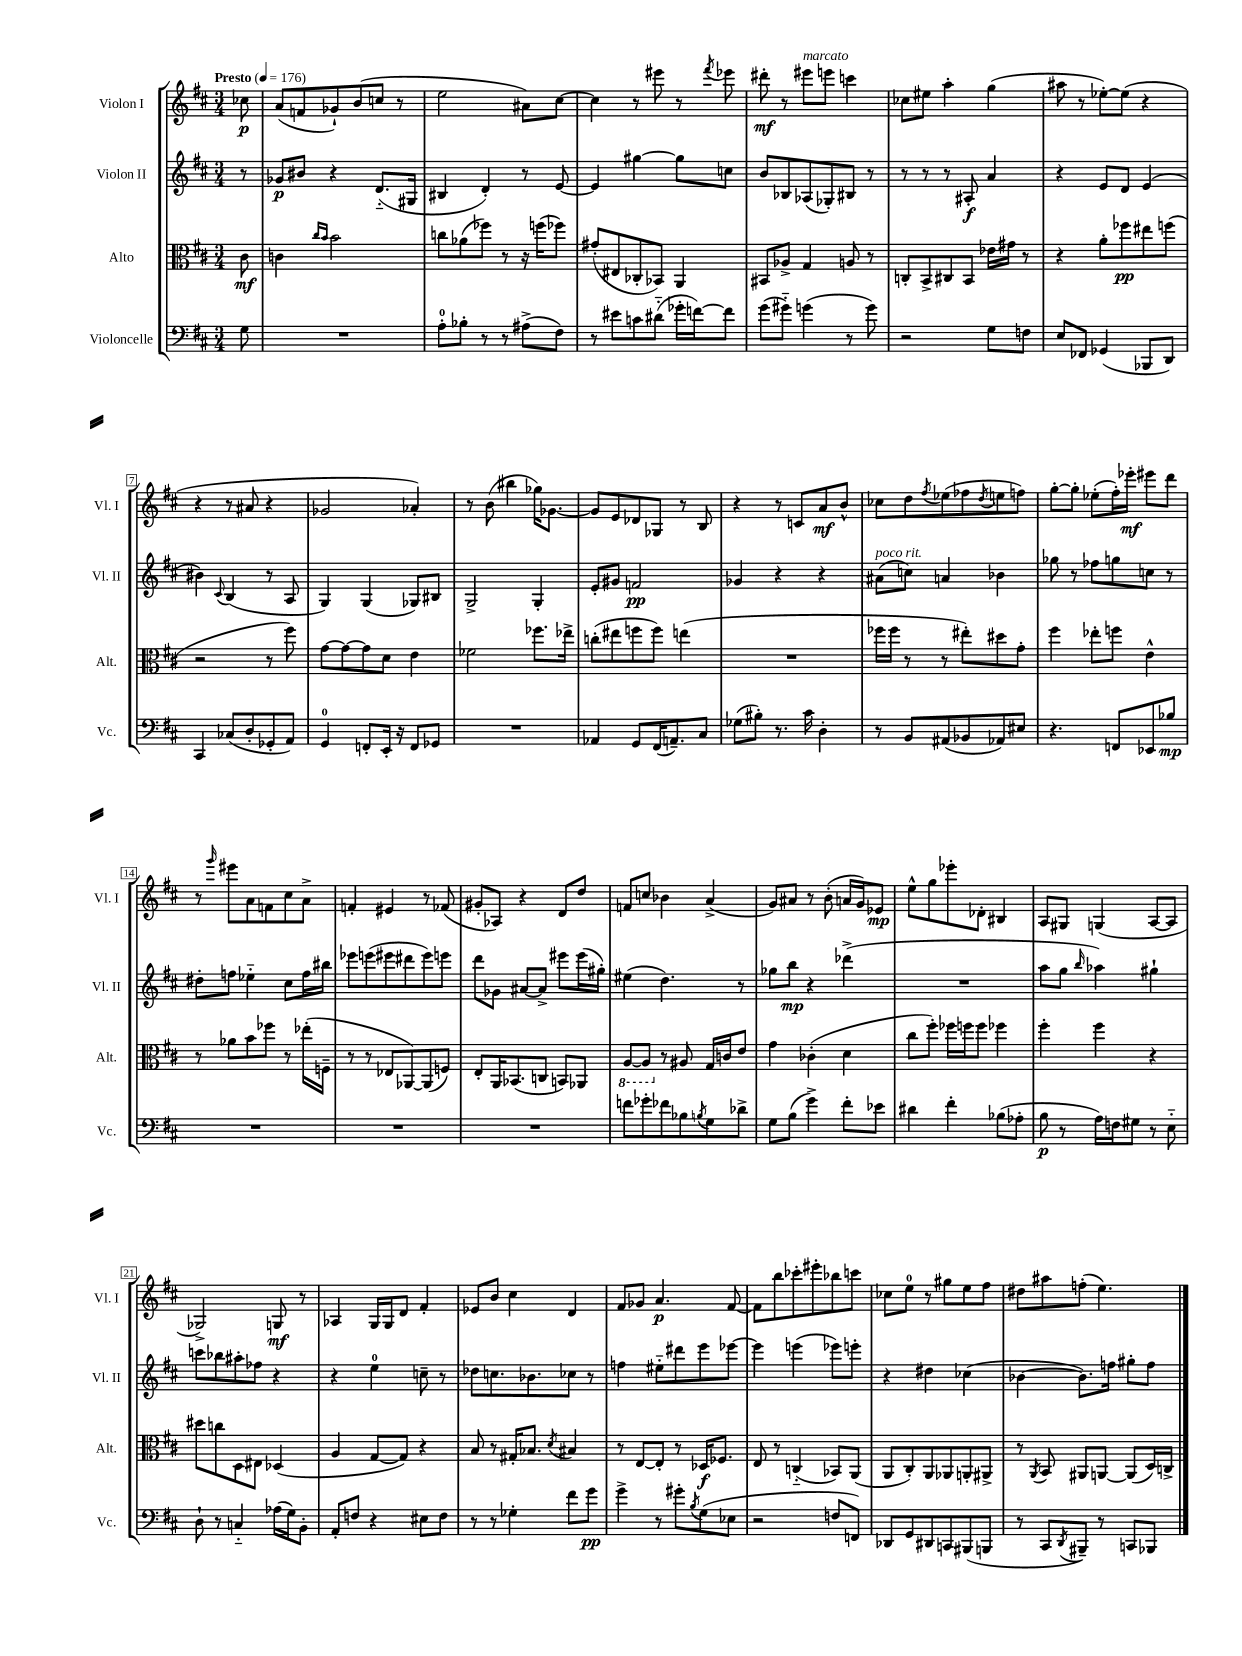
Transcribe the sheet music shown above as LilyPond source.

<<
\new StaffGroup <<
\new Staff = "s0" \with { instrumentName = "Violon I" shortInstrumentName = "Vl. I" } {
    \clef treble \key d \major \numericTimeSignature \time 3/4 \partial 8 \tempo "Presto" 4 = 176
    ces''8\p |
    a'8( f'8 ges'8-!) b'8( c''8 r8 |
    e''2 ais'8) cis''8~ |
    cis''4 r8 eis'''8 r8 \acciaccatura { fis'''8 } ees'''8 |
    dis'''8-.\mf r8 eis'''8^\markup { \italic "marcato" } e'''8 c'''4 |
    ces''8 eis''8 a''4-. g''4( |
    ais''8 r8 ees''8~-.) ees''8( r4 |
    r4 r8 ais'8 r4 |
    ges'2 aes'4-.) |
    r8 b'8( bis''4 ges''16) ges'8.~ |
    ges'8 e'8 des'8 ges8 r8 b8 |
    r4 r8 c'8 a'8\mf b'8-^ |
    ces''8 d''8 \acciaccatura { fis''8 } ees''8( fes''8 \acciaccatura { d''8 } e''8 f''8) |
    g''8~-. g''8-. ees''8-.( fis''16-.) ees'''16-.\mf eis'''8 d'''8 |
    r8 \grace { g'''16 } eis'''8 a'8 f'8 cis''8 a'8-> |
    f'4-. eis'4 r8 fes'8( |
    gis'8-. aes8) r4 d'8 d''8 |
    f'8 c''8 bes'4 a'4->( |
    g'8) ais'8 r8 b'8-.( a'16 g'16) ees'8\mp |
    e''8-^ g''8 ees'''8-. des'8-. bis4 |
    a8 gis8 g4( a8~ a8 |
    ges2->) g8\mf r8 |
    aes4 g16 g16 d'8 fis'4-. |
    ees'8 b'8 cis''4 d'4 |
    fis'8 ges'8 a'4.\p fis'8~ |
    fis'8 b''8 ces'''8-. eis'''8-. bes''8 c'''8 |
    ces''8 e''8-0 r8 gis''8 e''8 fis''8 |
    dis''8 ais''8 f''8-.( e''4.) \bar "|." |
}
\new Staff = "s1" \with { instrumentName = "Violon II" shortInstrumentName = "Vl. II" } {
    \clef treble \key d \major \numericTimeSignature \time 3/4 \partial 8
    r8 |
    ges'8\p bis'8 r4 d'8.-_( gis16 |
    bis4 d'4-.) r8 e'8~ |
    e'4 gis''4~ gis''8 c''8 |
    b'8 bes8 aes8( ges8-.) bis8 r8 |
    r8 r8 r8 ais8-.\f a'4 |
    r4 e'8 d'8 e'4( |
    bis'4) \appoggiatura { cis'8 } b4( r8 a8 |
    g4) g4( ges8) bis8 |
    g2-> g4-. |
    e'8-. gis'8 f'2\pp |
    ges'4 r4 r4 |
    ais'8^\markup { \italic "poco rit." }( c''8) a'4 bes'4 |
    ges''8 r8 fes''8 g''8 c''8 r8 |
    dis''8-. f''8 ees''4-_ cis''8 f''16 bis''16 |
    ees'''8 e'''8( eis'''8 dis'''8 eis'''8) e'''8 |
    d'''8 ges'8 ais'8~ ais'8-> eis'''8 eis'''16( gis''16-.) |
    eis''4( d''4.) r8 |
    ges''8 b''8\mp r4 des'''4->( |
    R2. |
    a''8 g''8 \grace { b''16 } aes''4) gis''4-! |
    c'''8 bes''8 ais''8-. fes''8 r4 |
    r4 e''4-0 c''8-- r8 |
    des''8 c''8. bes'8. ces''8 r8 |
    f''4 eis''8-_ dis'''8 e'''8 ees'''8~ |
    ees'''4 e'''4( ees'''8) e'''8-. |
    r4 dis''4 ces''4( |
    bes'4~ bes'8.) f''16 gis''8-. f''8 \bar "|." |
}
\new Staff = "s2" \with { instrumentName = "Alto" shortInstrumentName = "Alt." } {
    \clef alto \key d \major \numericTimeSignature \time 3/4 \partial 8
    cis'8\mf |
    c'4 \grace { cis''16 b'16 } b'2 |
    c''8 aes'8( fes''8) r8 r16 f''16( fes''8) |
    gis'8-.( eis8 ces8-. bes,8) a,4 |
    bis,8 aes8-> g4 a8 r8 |
    c8-. b,8-> cis8 b,8 ees'16 gis'16 r8 |
    r4 a'8-. fes''8\pp eis''8 f''8( |
    r2 r8 fis''8) |
    g'8~ g'8~ g'8 d'8 e'4 |
    fes'2 fes''8. ees''16-> |
    c''8-.( eis''8 f''8 f''8) e''4( |
    R2. |
    fes''16 fes''16 r8 r8 eis''8-.) dis''8 g'8-. |
    fis''4 ees''8-. f''8 e'4-^ |
    r8 aes'8 b'8 fes''8 r8 ees''16-.( f16-- |
    r8 r8 ees8 aes,8~) aes,8( f8) |
    e8-. a,16 bes,8.( c8 b,8) aes,8 |
    \ottava #-1 a,8~ a,8 \ottava #0 r8 ais8 g16 c'16 e'8 |
    g'4 ces'4-.( d'4 |
    cis''8 fis''8-.) fes''16 f''16 f''8 fes''4 |
    fis''4-. fis''4 r4 |
    dis''8 c''8 d8 eis8 des4( |
    a4 g8~ g8) r4 |
    b8 r8 gis16-. bes8. \acciaccatura { d'8 } bis4 |
    r8 e8~ e8-. r8 des16\f fes8. |
    e8 r8 c4-_( bes,8) a,8( |
    a,8 cis8-.) a,8 aes,8 a,8-. ais,8-> |
    r8 \acciaccatura { a,8 } b,8 ais,8 a,8~ a,8( d16) c16-> \bar "|." |
}
\new Staff = "s3" \with { instrumentName = "Violoncelle" shortInstrumentName = "Vc." } {
    \clef bass \key d \major \numericTimeSignature \time 3/4 \partial 8
    g8 |
    R2. |
    a8-0-. bes8-. r8 r8 ais8->( fis8) |
    r8 eis'8 c'8 dis'8-_( ges'16-. f'16~) f'8 |
    g'8( gis'8-_) g'4( r8 g'8) |
    r2 g8 f8 |
    e8 fes,8 ges,4( bes,,8 d,8) |
    cis,4 ces8( d8-. ges,8-. a,8) |
    g,4-0 f,8-. e,16-. r16 f,8 ges,8 |
    R2. |
    aes,4 g,8 fis,16( a,8.--) cis8 |
    ges8( bis8-.) r8. cis'16 d4-. |
    r8 b,8 ais,8( bes,8 aes,8) eis8 |
    r4. f,8 ees,8 bes8\mp |
    R2. |
    R2. |
    R2. |
    f'8 ges'8-. fes'8 bes8 \acciaccatura { b8 } g8 des'8-> |
    g8 b8( g'4->) fis'8-. ees'8 |
    dis'4 fis'4-. bes8( aes8-. |
    b8\p r8 a16) f16 gis8 r8 e8-_ |
    d8-! r8 c4-_ aes16( g16) b,8-. |
    a,8-. f8 r4 eis8 f8 |
    r8 r8 ges4-. fis'8 g'8\pp |
    g'4-> r8 gis'8-. \acciaccatura { b8 } g8( ees8 |
    r2 f8 f,8) |
    des,8 g,8 dis,8 c,8 bis,,8( b,,8 |
    r8 cis,8 \acciaccatura { d,8 } bis,,8--) r8 c,8 bes,,8 \bar "|." |
}
>>
>>
\layout { \context { \Score \override BarNumber.stencil = #(make-stencil-boxer 0.1 0.3 ly:text-interface::print) } }
